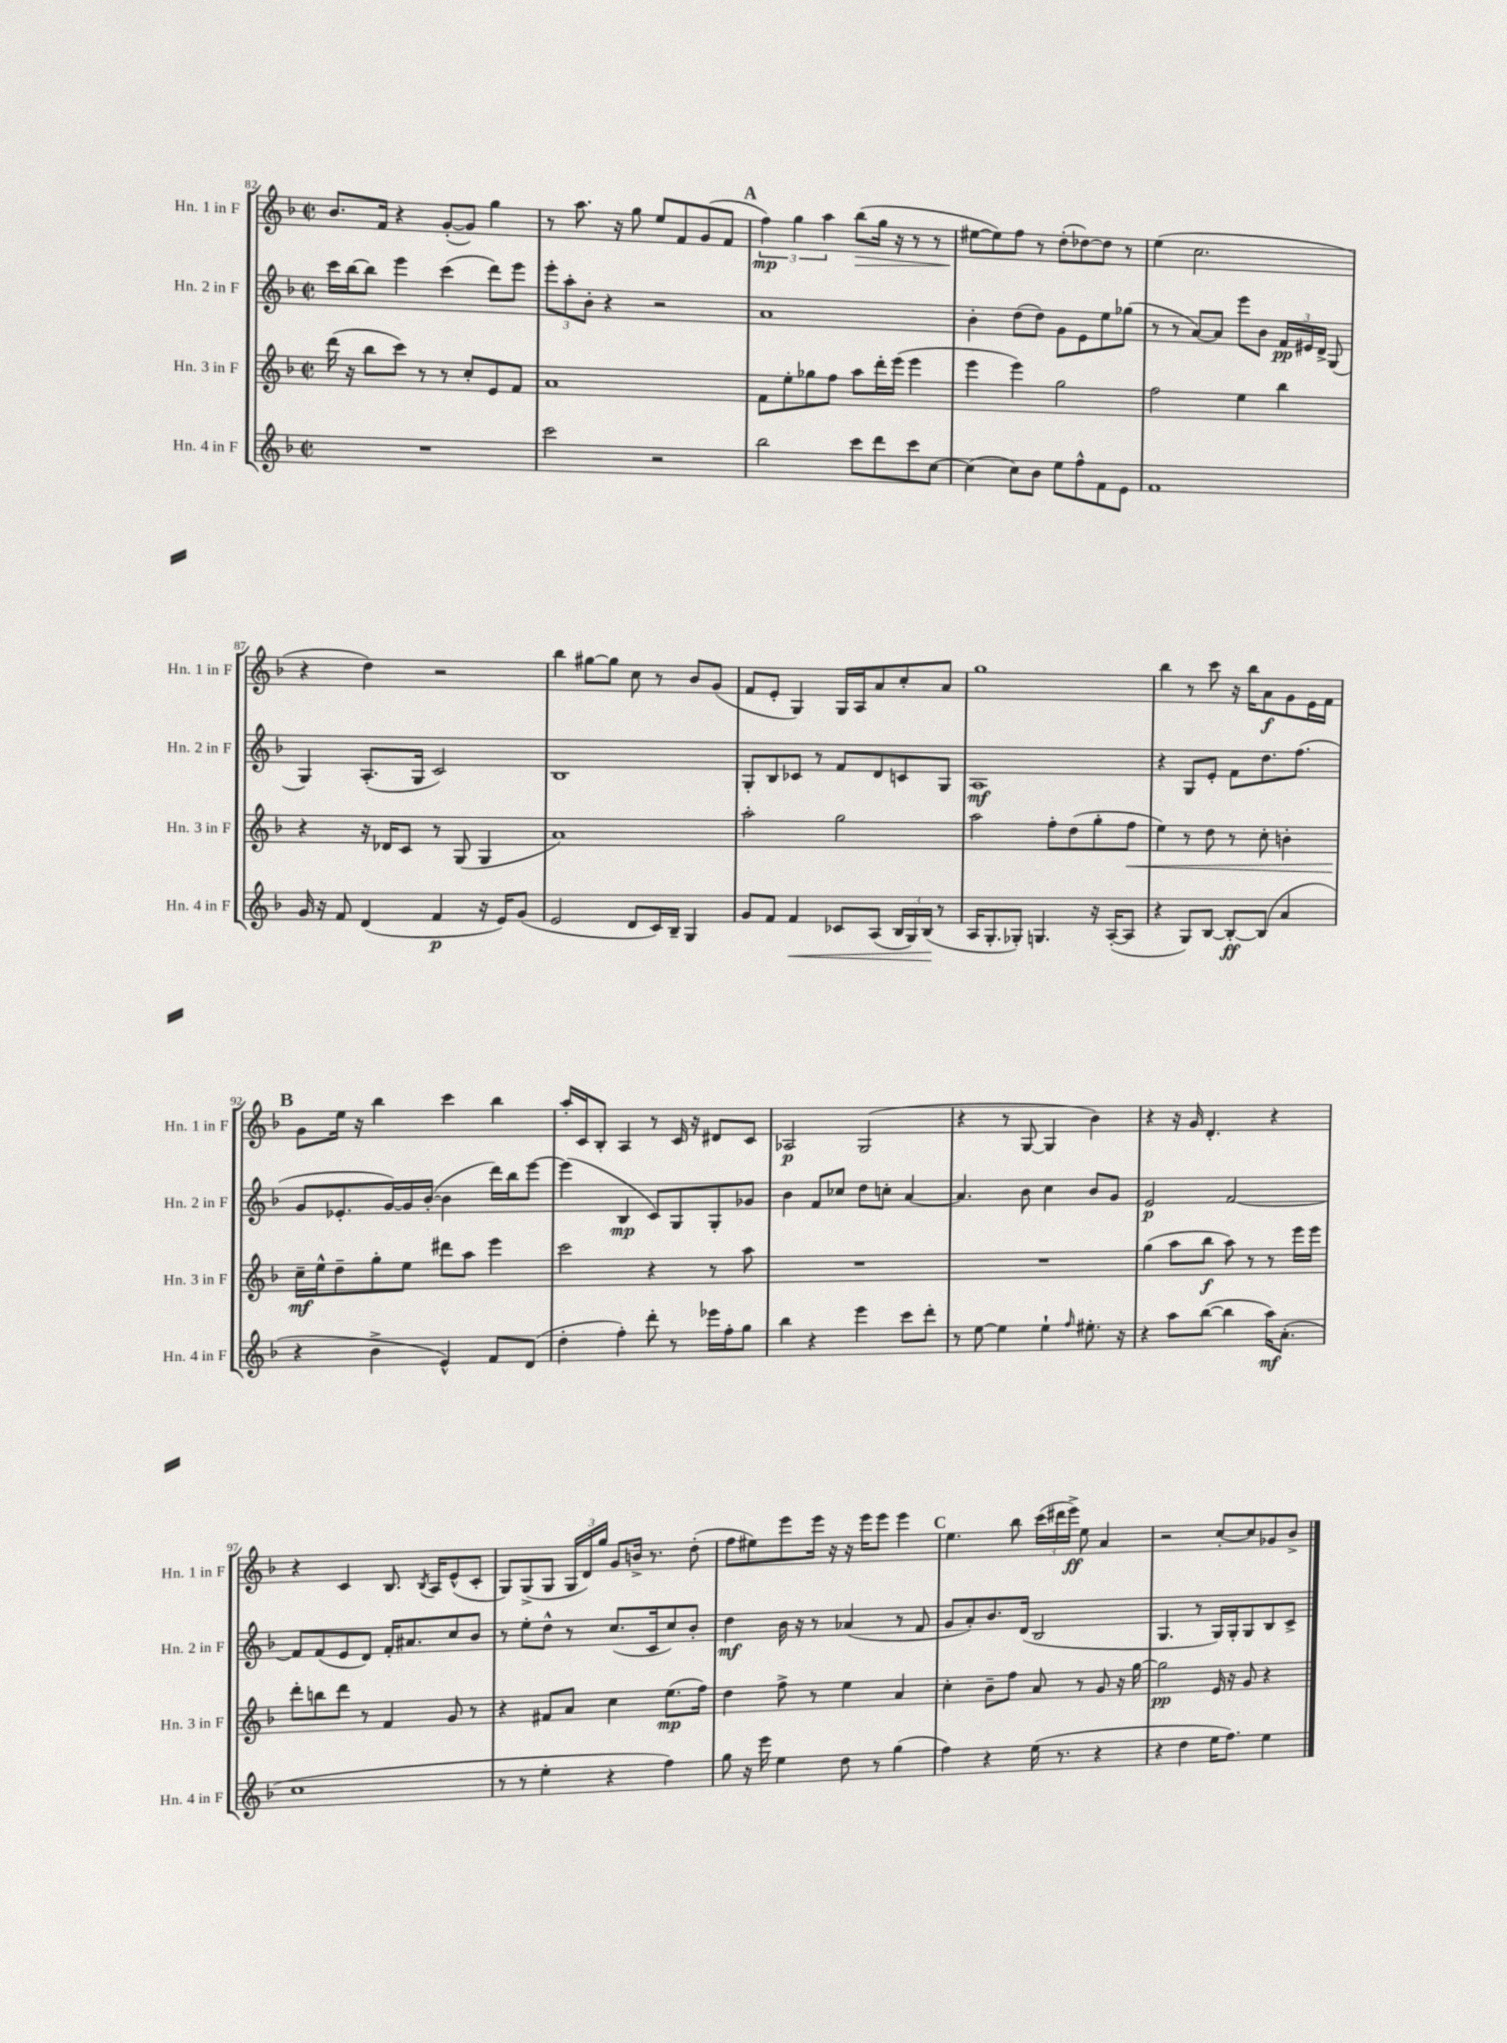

**kern	**kern	**kern	**kern
*staff4	*staff3	*staff2	*staff1
*clefG2	*clefG2	*clefG2	*clefG2
*k[b-]	*k[b-]	*k[b-]	*k[b-]
*M2/2	*M2/2	*M2/2	*M2/2
*met(c|)	*met(c|)	*met(c|)	*met(c|)
1r	(16ddd\	16ccc\LL	8.b-/L
.	16r	[16bb-\J	.
.	8bb-\L	8bb-\]J	.
.	.	.	16f/Jk
.	8ccc\J)	4eee\	4r
.	8r	.	.
.	8r	(4ccc\	([8g'/L
.	8cc'/L	.	8g/]J)
.	8e/	8ddd\L)	4gg\
.	8f/J	8eee\J	.
=	=	=	=
2ccc\	1a	12eee'\L	8r
.	.	12aa'\	.
.	.	.	8.aa\
.	.	12b-'\J	.
.	.	4r	.
.	.	.	16r
.	.	.	8gg\
2r	.	2r	8ee/L
.	.	.	8f/
.	.	.	(8g/
.	.	.	8f/J
=	=	=	=
2bb-\	8f\L	1a	6ff\)
.	8ee'\	.	.
.	.	.	6gg\
.	8gg-\	.	.
.	.	.	6aa\
.	8ff\J	.	.
8ccc\L	8aa\L	.	(8bb-\L
8ddd\	16ddd'\L	.	16gg\Jk
.	(16eee\JJ	.	16r
8ccc\	4eee\	.	8r
[8cc\J	.	.	8r
=	=	=	=
(4cc\]	4eee\	4b-'\	[8ee#\L
.	.	.	8ee#\])
8cc\L)	4eee\)	(8dd\L	8ff\J
8b-\J	.	8dd\J)	8r
8ee\L	2gg\	8g\L	(8dd'\L
8ff^^\	.	8e\	[8dd-\)
8f\	.	8ee\	8dd-\]J
8e\J	.	(8gg-\J	8r
=	=	=	=
1f	2ff\	8r	(4ee\
.	.	8r	.
.	.	[8a/L)	2.cc\
.	.	8a/]J	.
.	4ee\	8eee\L	.
.	.	8b-\J	.
.	4bb-\	24f/LL	.
.	.	24e#/	.
.	.	24d^/JJ	.
.	.	(8G/	.
=	=	=	=
16g/	4r	4G/)	4r
16r	.	.	.
8f/	.	.	.
(4d/	16r	(8.A'/L	4dd\)
.	16d-/LK	.	.
.	8c/J	.	.
.	.	16G/Jk	.
4f/	8r	2c/)	2r
.	(8G/	.	.
16r	4G/	.	.
16e/LK)	.	.	.
(8g/J	.	.	.
=	=	=	=
2e/	1a)	1B-	4bb-\
.	.	.	[8gg#\L
.	.	.	8gg#\]J
8d/L	.	.	8cc\
16c/L)	.	.	8r
16B-~/JJ	.	.	.
4G/	.	.	8b-/L
.	.	.	(8g/J
=	=	=	=
8g/L	2aa'\	8G'/L	8f/L
8f/J	.	8B-/	8e'/J
4f/	.	8c-/J	4G/)
.	.	8r	.
8c-/L	2gg\	8f/L	16G/LL
.	.	.	16A/J
(8A/J	.	8d/	8a/
24B-/LL	.	8c/	8cc'/
24G/)	.	.	.
(24B-/JJ	.	.	.
8r	.	8G/J	8a/J
=	=	=	=
16A/LK	2aa\	1A	1gg
8.G'/	.	.	.
8G-'/J)	.	.	.
4.G/	.	.	.
.	8ff'\L	.	.
.	(8dd\	.	.
16r	8gg'\	.	.
([16A'/LK	.	.	.
8A/]J	8ff\J	.	.
=	=	=	=
4r	4ee\)	4r	4bb-\
8G/L)	8r	8G/L	8r
[8B-/J	8dd\	8e'/J	8ccc\
8B-'/_L	8r	8f\L	16r
.	.	.	16bb-\LK
(8B-/]J	8cc'\	8.dd\	8a\
4a/	4b'\	.	8g\
.	.	(8.ff\J	.
.	.	.	16e\L
.	.	.	16f\JJ
=	=	=	=
4r	16cc~\LL	8g/L	8g\L
.	16ee^^\J	.	.
.	8dd~\	8.e-'/	16ee\Jk
.	.	.	16r
4b-^\	8gg'\	.	4bb-\
.	.	[16g/L)	.
.	8ee\J	16g/]	.
.	.	([16b-'/JJ	.
4e^^/)	8ddd#\L	4b-\]	4ccc\
.	8aa\J	.	.
8f/L	4eee\	16ddd\LL)	4bb-\
.	.	16bb-\J	.
(8d/J	.	[8eee\J	.
=	=	=	=
4dd'\	2ccc\	(4eee\]	16aa'/LL
.	.	.	16c/J
.	.	.	8B-'/J
4ff'\)	.	4B-/	4A/
8ddd'\	4r	8c/L)	8r
8r	.	8G/	16c/
.	.	.	16r
16eee-\LL	8r	8G'/	8d#/L
16ff'\J	.	.	.
8gg\J	8aa\	8g-/J	8c/J
=	=	=	=
4bb-\	1r	4b-\	2A-/
4r	.	8f/L	.
.	.	8cc-/J	.
4eee\	.	8dd\L	(2G/
.	.	8cc'\J	.
8ccc\L	.	[4a/	.
8ddd'\J	.	.	.
=	=	=	=
8r	1r	4.a/]	4r
[8ee\	.	.	.
4ee\]	.	.	8r
.	.	8b-\	[8G/
4ee`\	.	4cc\	4G/]
16qqff/	.	.	.
8.ee#'\	.	8b-/L	4b-\)
.	.	8g/J	.
16r	.	.	.
=	=	=	=
4r	(4gg\	2e/	4r
8aa\L	8aa\L	.	16r
.	.	.	16g/
([8bb-\J	8bb-\J	.	4.d'/
4bb-\]	8aa\)	[2f/	.
.	8r	.	.
16aa\LK)	8r	.	4r
(8.a'\J	.	.	.
.	16eee\LL	.	.
.	16eee\JJ	.	.
=	=	=	=
1cc	8ddd'\L	8f/]L	4r
.	8bb\	(8f/	.
.	8ddd\J	8e/	4c/
.	8r	8d/J)	.
.	4f/	16f'/LK	8.B-/
.	.	8.a#/	.
.	.	.	8qB-/
.	.	.	16A/LK
.	8g/	8cc/	(8e^^/
.	8r	8b-/J	8c'/J
=	=	=	=
8r	4r	8r	8G/L)
8r	.	8ee'\L	(8G^/
4ee'\	8f#/L	8dd^^\J	8G/J
.	8a/J	8r	24G/LL
.	.	.	24d/)
.	.	.	24gg/JJ
4r	4cc\	(8.cc/L	8g/L
.	.	.	16b^/Jk
.	.	16c/k	8.r
4ff\)	(8.ee\L	8cc/)	.
.	.	8b-'/J	(8dd'\
.	16ff\Jk)	.	.
=	=	=	=
8gg\	4dd\	4dd\	8ff\L
16r	.	.	8ee#\)
16eee\	.	.	.
4ee\	8ff^\	16b-\	8eee\
.	.	16r	.
.	8r	8r	16eee\Jk
.	.	.	16r
8dd\	4ee\	(4a-/	16r
.	.	.	16eee\LK
8r	.	.	8eee\J
(4gg\	4a/	8r	4eee\
.	.	8f/	.
=	=	=	=
4ff\)	4cc'\	8g/L	4.ee\
.	.	8a'/)	.
4r	8b-~\L	8.b-/	.
.	8ff\J	.	8bb-\
.	.	(16d/Jk	.
(16ee\	8a/	2B-/	(24ccc\LL
.	.	.	24ddd#\
8.r	.	.	.
.	.	.	24eee^\JJ)
.	8r	.	8ee\
4r	8g/	.	4a/
.	16r	.	.
.	[16gg\	.	.
=	=	=	=
4r	2gg\]	4.G/	2r
4dd\	.	.	.
.	.	8r	.
16ee\LK	16e/	16G/LL)	[8cc'/L
8.ff\J)	16r	16G'/J	.
.	8g/	8G/	8cc/]
4ee\	4r	8B-/	8g-/
.	.	8c^/J	8b-^/J
==	==	==	==
*-	*-	*-	*-
